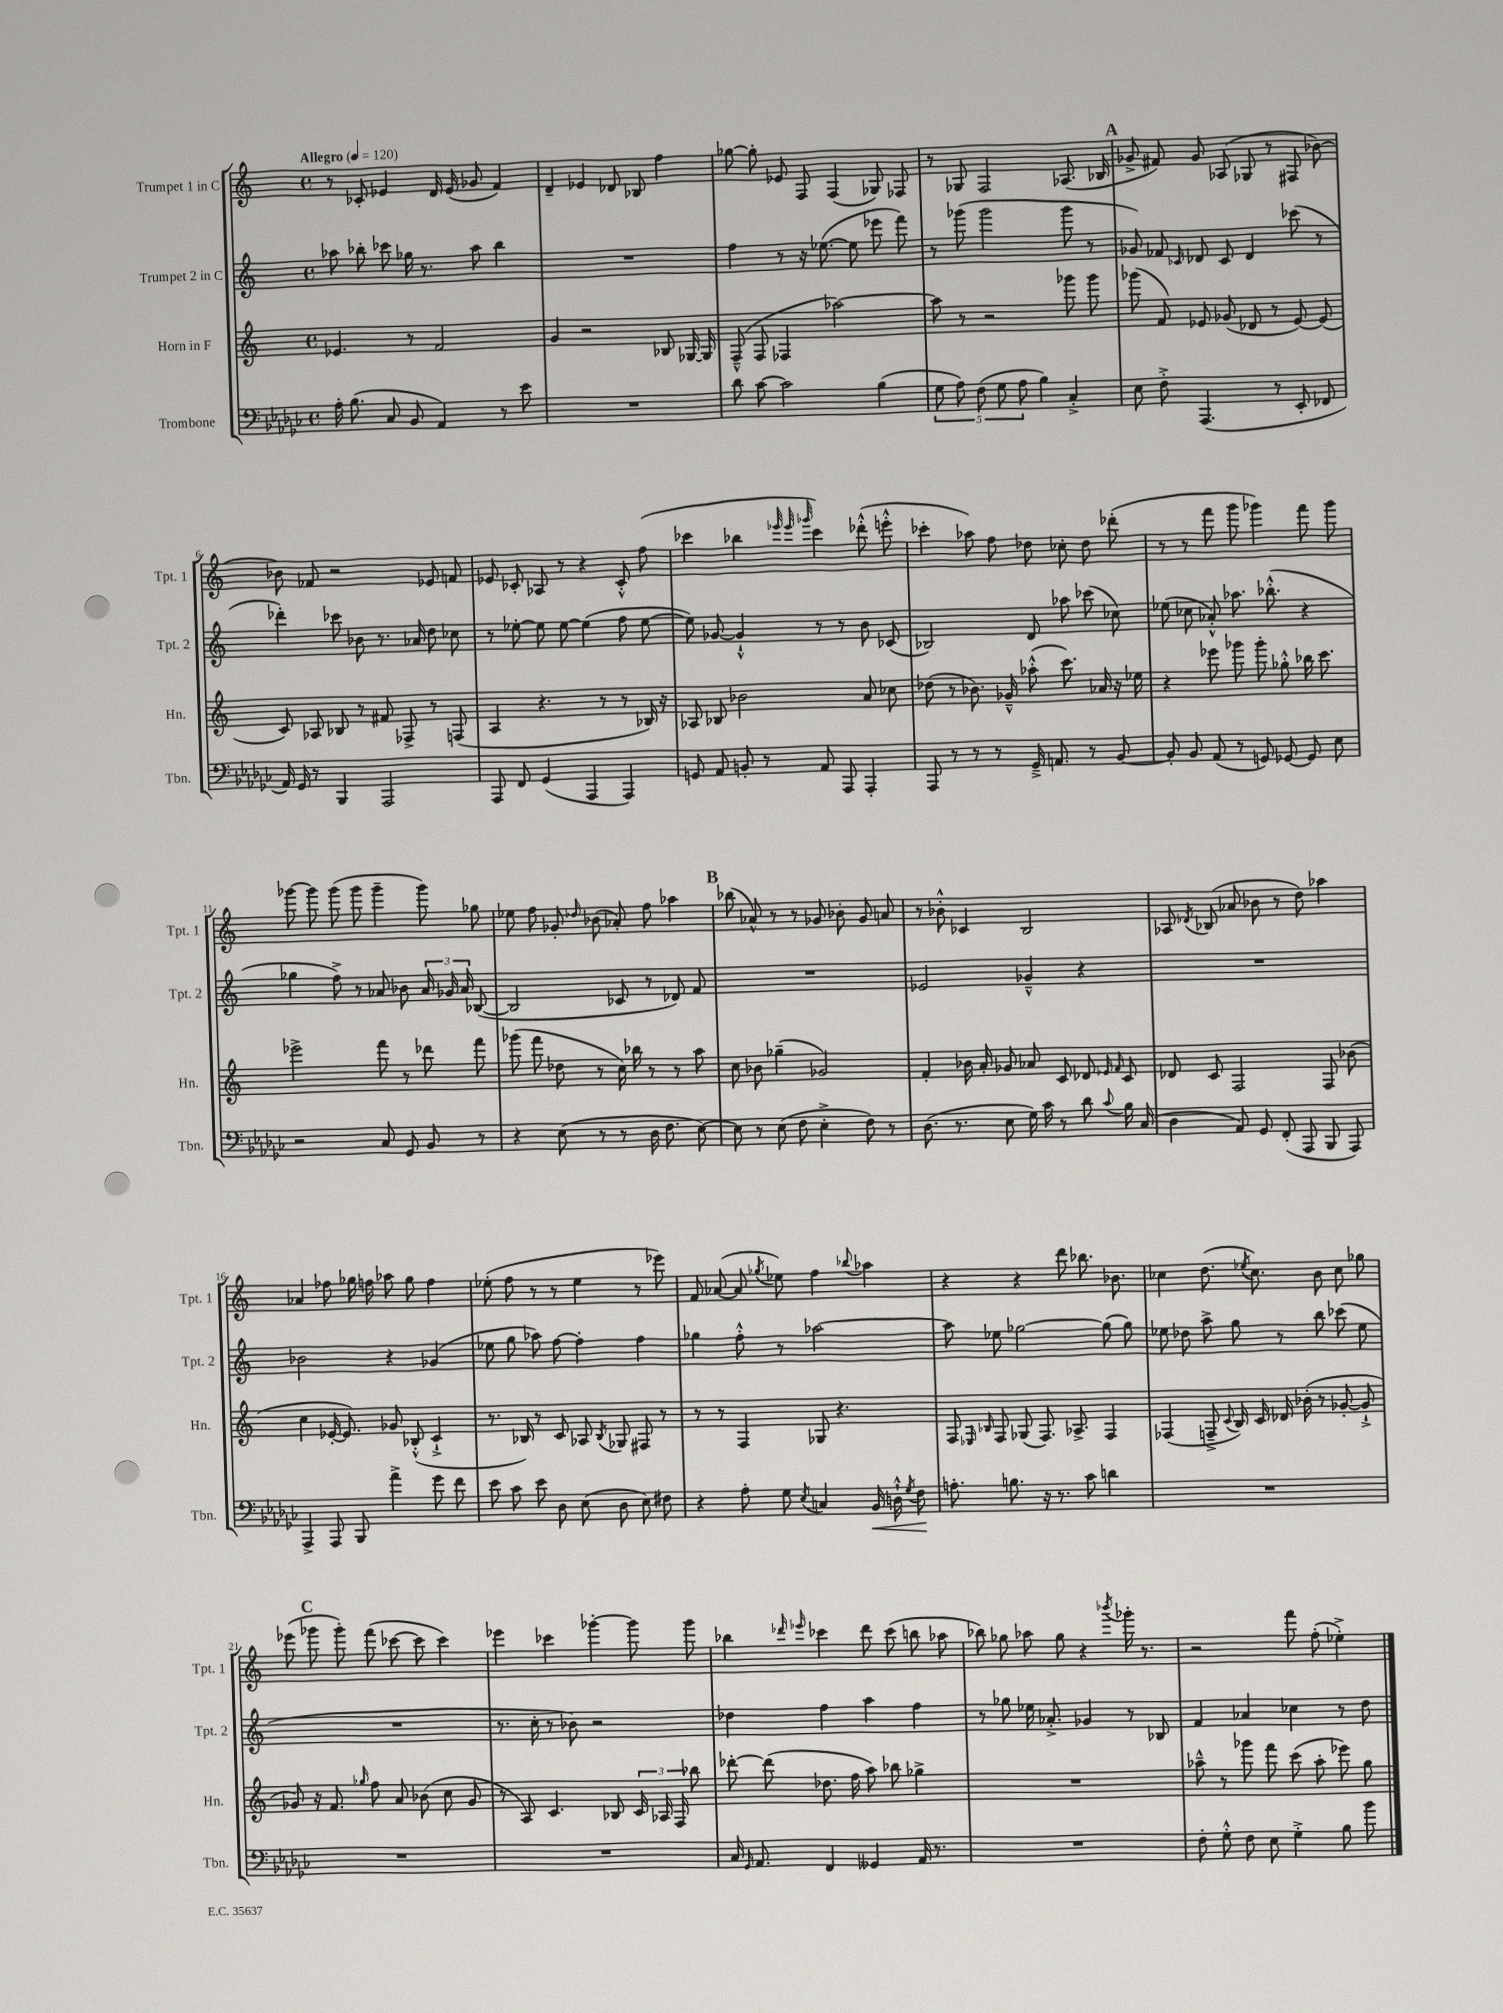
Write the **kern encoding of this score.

**kern	**kern	**kern	**kern
*staff4	*staff3	*staff2	*staff1
*clefF4	*clefG2	*clefG2	*clefG2
*k[b-e-a-d-g-c-]	*k[]	*k[]	*k[]
*M4/4	*M4/4	*M4/4	*M4/4
*met(c)	*met(c)	*met(c)	*met(c)
*MM120	*MM120	*MM120	*MM120
16A-'	4.e-	8aa-	8r
(8.B-	.	.	.
.	.	8bb-'	8c-'
8C-	.	8ccc-	4e-
8BB-	8r	16gg-	.
.	.	8.r	.
4AA-)	2f	.	16d
.	.	.	(16e-
.	.	8aa-	8g-
8r	.	4bb-	4f)
8e-	.	.	.
=	=	=	=
1r	4g	1r	4d~
.	2r	.	4e-
.	.	.	8d-
.	.	.	8B-
.	8B-	.	4ff
.	[16G-	.	.
.	16G-]	.	.
=	=	=	=
8d-	(8F~^^	4ff	[8gg-
[8c-	8F	.	8gg-']
2c-]	4F-	8r	8e-
.	.	16r	8F
.	.	([8.ee-	.
.	[2aa-)	.	(4F
.	.	8ee-]	.
(4B-	.	8eee-	8G-)
.	.	8fff)	8F-
=	=	=	=
10G-	8aa-]	8r	8r
10A-)	.	.	.
.	8r	(8ggg-	8G-
(10F	.	.	.
.	2r	2ggg-	2F
10G-	.	.	.
10A-	.	.	.
4B-)	.	.	.
4C-'^	8ggg-	8ggg-	(8.A-
.	8ggg-	8r	.
.	.	.	16B-
=	=	=	=
8E-	(8ggg-	8g-)	8g-^
8F'^	8f)	8f-	8f#)
.	.	16qqc-	.
(4.AAA-	8e-	8d-	8g-
.	(8g-	8c-	(8A-
.	8d-	4d-	8G-
8r	8r	.	8r
8EE-'	[8e-)	(8ccc-	8F#
8FF-	(8e-]	8r	[8b-)
=	=	=	=
16AA-)	8c)	4ddd-')	8b-]
16GG-	.	.	.
8r	8A-	.	8f-
4BBB-	8B-	8ccc-	2r
.	8r	8b-	.
2AAA-	8f#	8.r	.
.	8F-^	.	.
.	.	16a-	.
.	8r	8dd	8e-
.	(8F	8cc-	8f
=	=	=	=
8AAA-	4A	8r	8e-
8FF	.	[8ee-'	8c-'
(4GG-	4.r	8ee-]	8A-
.	.	[8ee-	8r
4AAA-	.	(4ee-]	4r
.	8r	.	.
4AAA-)	8r	8ff	8c-'^^
.	16B-)	[8ee-	(8ff
.	16r	.	.
=	=	=	=
8GG	8A-	8ee-])	4ccc-
8AA-	8B-	[8g-	.
8BB'	2b-	4g-`^^]	4bb-
8r	.	.	.
.	.	.	32qqeee-
.	.	.	32qqeee-
.	.	.	32qqggg-
8AA-	.	8r	4ccc-)
8AAA-	.	8r	.
4AAA-'	8a	8b	(8ddd-'^^
.	8cc-	(8c-	8eee'^^
=	=	=	=
8AAA-	(8dd-	2B-)	4ccc-'
8r	8r	.	.
8r	8.b-)	.	8aa-)
8r	.	.	8ff
.	16g-~^^	.	.
16GG-~^	(8aa-'^^	8d	8dd-
8.AA	.	.	.
.	8.ccc)	8aa-	8cc-'
8r	.	(8ccc-	8dd-
.	16a-	.	.
[8BB-	16r	8cc-)	(8ddd-'
.	16ee-	.	.
=	=	=	=
8BB-']	4r	(8ee-	8r
8BB-	.	8cc-	8r
(8AA-	8eee-	8a-'^^)	8fff
8r	8ggg-	8.aa-	8ggg
8GG)	8ggg-'	.	4ggg-)
.	.	(8.bb-'^^	.
[8GG-	8gg-'^^	.	.
8GG-]	16bb-	4r	8fff
.	8.ccc	.	.
8E-	.	.	8ggg-
=	=	=	=
2r	2eee-^	4gg-	[8ggg-
.	.	.	8ggg-]
.	.	8ff^)	(8ggg-
.	.	8r	8ggg-
8C-	8fff	8a-	4ggg-~
8GG-	8r	8b-	.
8BB-	8ddd-	24a-	8ggg-)
.	.	24g-	.
.	.	24a-	.
8r	8fff	([8B-	8gg-
=	=	=	=
4r	(8ggg-	2B-]	8ee-
.	8fff	.	8ff
(8E-	8dd-	.	8g-'
.	.	.	16qqdd-
8r	8r	.	(8b-
8r	16cc)	8c-	8a-')
.	16bb-	.	.
16D-	8r	8r	8ff
8.F	.	.	.
.	8r	8d-)	4aa-
[8E-)	8aa	8f	.
=	=	=	=
8E-]	8cc	1r	(8bb-
8r	8b-	.	8a-^^)
(8E-	(4gg-~	.	8r
8F	.	.	8r
4E-'^	2g-)	.	8g-
.	.	.	8b-'
8F)	.	.	8g-
8r	.	.	8a
=	=	=	=
(8.D-	4f'	2e-	8r
.	.	.	8b-'^^
8.r	.	.	.
.	16b-	.	4c-
.	16a'	.	.
8E-	8g-	.	.
16G-)	8a-	4g-~^^	2B
16c-	.	.	.
8r	8c	.	.
8d-	8d-	4r	.
.	16qqe-	.	.
8qqc-	16qqf	.	.
16B-	8c	.	.
(16C-	.	.	.
=	=	=	=
4D-	8d-	1r	8A-
.	.	.	8qd-
.	8c	.	(8B-
8AA-)	2F	.	8a-
8GG-	.	.	8b-
(8FF'	.	.	8r
8AAA-	.	.	8dd)
8BBB-	8F	.	4aa-
8AAA-)	(8b-	.	.
=	=	=	=
4AAA-^	4cc	2b-	4a-
8AAA-	[16e-'	.	8ff-
.	8.e-])	.	.
8BBB-	.	.	16gg-
.	.	.	16ff
4a-^	8g-	4r	8aa-
.	(8B-'^^	.	8gg-
8g-	4c`^	(4g-	4ff
8f	.	.	.
=	=	=	=
8e-	8.r	8ee-	(8ee-'
8c-	.	8gg	8ff
.	16B-)	.	.
8e-	8r	8aa-)	8r
8D-	8c	[8ff	8r
(8E-	8A-	4ff']	4ee-
.	8qB-	.	.
8D-	8G-	.	.
8E-)	8F#	4ff	8r
8F#	8r	.	8eee-)
=	=	=	=
4r	8r	4gg-	8f
.	8r	.	([8a-
8A-'	4F	8ff'^^	8a-]
.	.	.	8qgg-
8G-	.	8r	8ee-)
8qE-	.	.	.
4C	8G-	[2aa-	4ff
.	4.r	.	.
.	.	.	8qqbb-
16BB-	.	.	4aa-
16D`^^	.	.	.
8qG-	.	.	.
8F	.	.	.
=	=	=	=
8.A'	8F	8aa-]	4r
.	16qqE-	.	.
.	16qqB-	.	.
.	8F	8ee-	.
8.B	.	.	.
.	(8G-	[2gg-	4r
16r	8.F)	.	.
8.r	.	.	.
.	.	.	8ddd
.	8.A-^	.	.
8c-	.	.	8.bb-
4d	4F	(8gg-]	.
.	.	.	8.b-
.	.	8gg-)	.
=	=	=	=
1r	(4F-	8ee-	4cc-
.	.	8dd-	.
.	8F~^	8aa^	(8.dd
.	8qqc	.	.
.	16B)	8gg	.
.	.	.	8qee-
.	16c	.	8.cc-)
.	16d-	8r	.
.	(16b-'	.	.
.	8r	8bb	8b
.	[8g-'	(8ccc-	8cc-
.	8g-`^]	8ee-	8gg-
=	=	=	=
1r	8g-)	1r	(8eee-
.	16r	.	8ggg-
.	8.f	.	.
.	.	.	8ggg-')
.	16qqgg-	.	.
.	8ff	.	(8fff
.	8a	.	[8ccc-
.	(8b-	.	8ccc-]
.	8cc	.	4ccc-)
.	8g-	.	.
=	=	=	=
1r	8r	8.r	4eee-
.	8A)	.	.
.	.	16cc'	.
.	4.c	8r	4ccc-
.	.	8b-)	.
.	.	2r	[4ggg-'
.	8B-	.	.
.	24c	.	8ggg-]
.	24A-	.	.
.	24F	.	.
.	8bb-	.	8ggg-
=	=	=	=
16C-	[8ddd-'	4dd-	4bb-
16qqGG-	.	.	.
8.AA-	.	.	.
.	(8ddd-]	.	.
.	.	.	16qqddd-
.	.	.	16qqeee-
4FF	8.dd-	4ff	4ccc-
.	16ff	.	.
4GG--	8aa)	4aa	8ddd-
.	8bb-	.	(8ccc-
16AA-	4gg-^	4ff	8bb
8.r	.	.	.
.	.	.	8aa-
=	=	=	=
1r	1r	8r	8bb-)
.	.	8gg-	8gg-
.	.	16ee-	8aa-
.	.	8.a-'^	.
.	.	.	8gg-
.	.	4g-	4r
.	.	.	8qbbb-
.	.	8r	16ggg-'
.	.	.	8.r
.	.	8B-	.
=	=	=	=
8F'	8aa-~^^	4f	2r
8G-'^^	8r	.	.
8F	8ggg-	4a-	.
8E-	8fff	.	.
4G-'^	(8ccc	4cc-	8fff
.	8aa-'	.	(8ff'
8B-	8eee-)	8r	4ee-'^)
8b-	8gg	8dd	.
==	==	==	==
*-	*-	*-	*-
